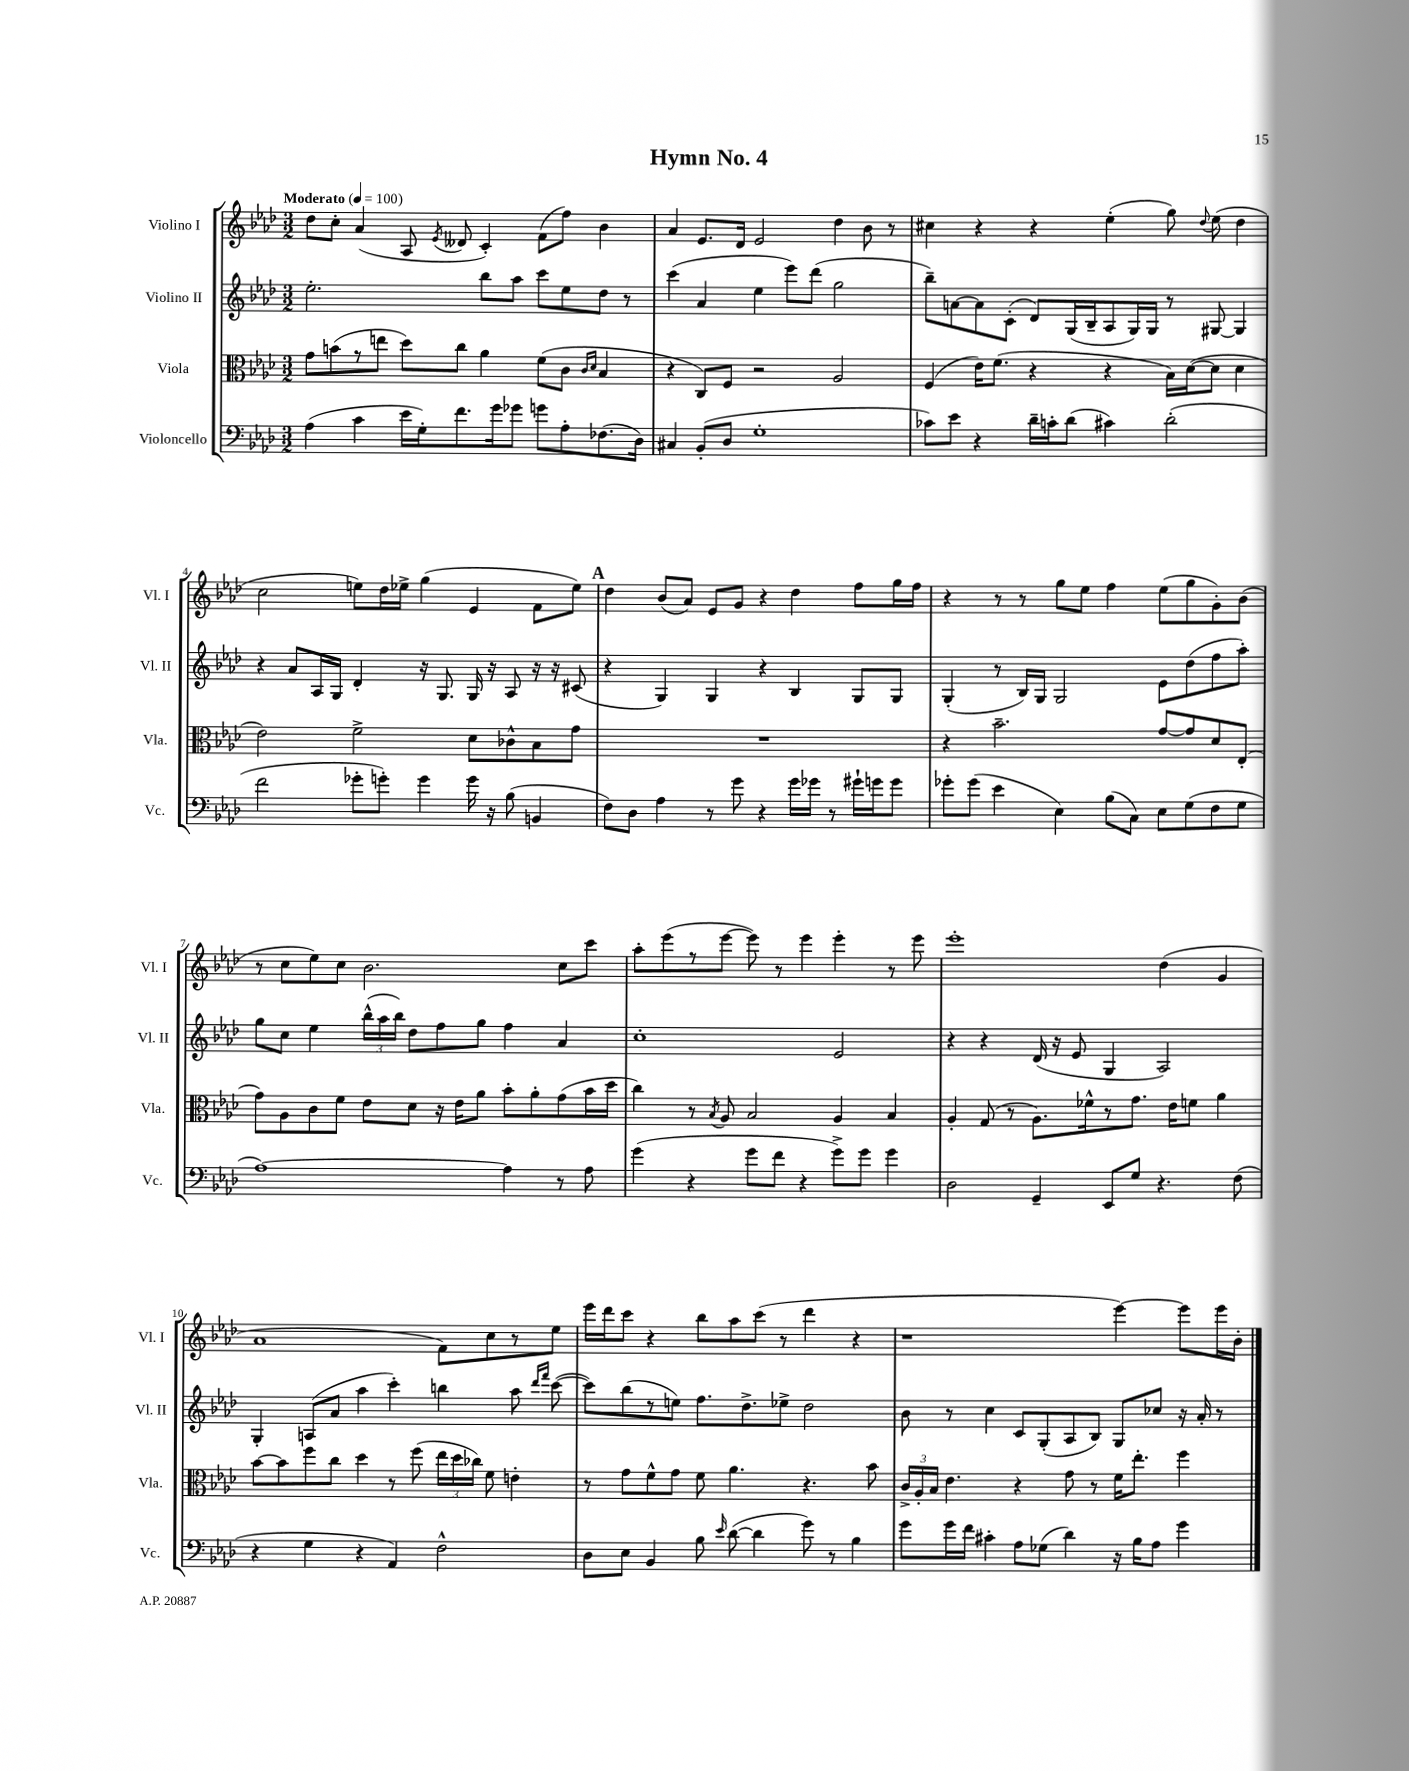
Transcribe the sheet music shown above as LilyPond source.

\header { title = "Hymn No. 4" }
<<
\new StaffGroup <<
\new Staff = "s0" \with { instrumentName = "Violino I" shortInstrumentName = "Vl. I" } {
    \clef treble \key aes \major \numericTimeSignature \time 3/2 \tempo "Moderato" 4 = 100
    \autoBeamOff des''8[ c''8]-. aes'4( aes8 \acciaccatura { ees'8 } deses'8 c'4-.) f'8[( f''8]) bes'4 |
    aes'4 ees'8.[ des'16] ees'2 des''4 bes'8 r8 |
    cis''4 r4 r4 ees''4-.( g''8) \appoggiatura { des''8 } ees''8( des''4 |
    c''2 e''8[) des''16 ees''16]-> g''4( ees'4 f'8[ ees''8]) |
    \mark \markup { \bold "A" } des''4 bes'8[( aes'8]) ees'8[ g'8] r4 des''4 f''8[ g''16 f''16] |
    r4 r8 r8 g''8[ ees''8] f''4 ees''8[( g''8 g'8-.) bes'8]( |
    r8 c''8[ ees''8) c''8] bes'2. c''8[ c'''8] |
    aes''8[-. ees'''8( r8 ees'''8]~ ees'''8) r8 ees'''4 ees'''4-. r8 ees'''8 |
    ees'''1-. des''4( g'4 |
    aes'1 f'8[) c''8 r8 ees''8] |
    ees'''16[ des'''16 c'''8] r4 bes''8[ aes''8 c'''8]( r8 des'''4 r4 |
    r1 ees'''4~) ees'''8[ ees'''16 bes'16]-. \bar "|." |
}
\new Staff = "s1" \with { instrumentName = "Violino II" shortInstrumentName = "Vl. II" } {
    \clef treble \key aes \major \numericTimeSignature \time 3/2
    \autoBeamOff ees''2.-. bes''8[ aes''8] c'''8[ ees''8 des''8] r8 |
    c'''4( aes'4 ees''4 ees'''8[) des'''8]( g''2 |
    bes''8[--) a'8~ a'8 c'8]-.( des'8[) g16( bes16-- aes8 g16) g16] r8 gis8~ gis4 |
    r4 aes'8[ aes16 g16] des'4-. r16 g8. g16 r16 aes8 r16 r16 cis'8( |
    \mark \markup { \bold "A" } r4 g4) g4 r4 bes4 g8[ g8] |
    g4-.( r8 bes16[) g16] g2 ees'8[ des''8( f''8 aes''8]-.) |
    g''8[ c''8] ees''4 \tuplet 3/2 { bes''16[-^( aes''16 bes''16]) } des''8[ f''8 g''8] f''4 aes'4 |
    c''1-. ees'2 |
    r4 r4 des'16( r16 ees'8 g4 aes2) |
    g4-. a8[( aes'8] aes''4 c'''4-.) b''4 aes''8 \grace { des'''16[ f'''16] } c'''8~( |
    c'''8[) bes''8( r8 e''8]) f''8.[ des''8.-> ees''8]-> des''2 |
    bes'8 r8 c''4 c'8[ g8-.( aes8 bes8]) g8[ ces''8] r16 aes'16-. r8 \bar "|." |
}
\new Staff = "s2" \with { instrumentName = "Viola" shortInstrumentName = "Vla." } {
    \clef alto \key aes \major \numericTimeSignature \time 3/2
    \autoBeamOff g'8[ b'8( r8 e''8] des''8[) c''8] aes'4 f'8[( c'8] \grace { c'16[ des'16] } bes4 |
    r4 c8[) f8] r2 aes2 |
    f4( ees'16[) f'8.]( r4 r4 bes16[) des'16~( des'8] des'4 |
    ees'2) f'2-> des'8[ ces'8-^ bes8 g'8] |
    \mark \markup { \bold "A" } R1. |
    r4 bes'2.-- g'8[~ g'8 des'8 ees8]-.( |
    g'8[) aes8 c'8 f'8] ees'8[ des'8] r16 ees'16[ aes'8] bes'8[-. aes'8-. g'8( bes'16 des''16] |
    c''4) r8 \acciaccatura { bes8 } aes8 bes2 aes4 bes4 |
    aes4-. g8( r8 aes8.[) fes'16-^ r8 g'8.] ees'16[ f'8] aes'4 |
    bes'8[~ bes'8 f''8 c''8] des''4 r8 f''8( \tuplet 3/2 { ees''16[ des''16 ces''16]) } f'8 e'4-. |
    r8 g'8[ f'8-^ g'8] f'8 aes'4. r4. bes'8 |
    \tuplet 3/2 { c'16[-> aes16-. bes16] } ees'4. r4 g'8 r8 f'16[ ees''8.]-. f''4 \bar "|." |
}
\new Staff = "s3" \with { instrumentName = "Violoncello" shortInstrumentName = "Vc." } {
    \clef bass \key aes \major \numericTimeSignature \time 3/2
    \autoBeamOff aes4( c'4 ees'16[ g16-.) f'8. g'16 ges'8] g'8[ aes8-. fes8.( des16]) |
    cis4 bes,8[-.( des8] g1-. |
    ces'8[) ees'8] r4 des'16[-- c'16-. des'8]( cis'4) des'2-.( |
    f'2 ges'8[-. g'8]-.) g'4 g'16 r16 bes8( b,4 |
    \mark \markup { \bold "A" } f8[) des8] aes4 r8 g'8 r4 g'16[ ges'16] r8 gis'16[-! g'16 g'8] |
    ges'8[-. ges'8]( ees'4 ees4) bes8[( c8]) ees8[ g8( f8 g8] |
    aes1~) aes4 r8 aes8 |
    g'4( r4 g'8[ f'8] r4 g'8[->) g'8] g'4 |
    des2 g,4-- ees,8[ g8] r4. f8( |
    r4 g4 r4 aes,4) f2-^ |
    des8[ ees8] bes,4 bes8 \grace { ees'16 } des'8~( des'4 g'8) r8 bes4 |
    g'8[ g'16 f'16] cis'4-. aes8[ ges8]( des'4) r16 bes16[ aes8] g'4 \bar "|." |
}
>>
>>
